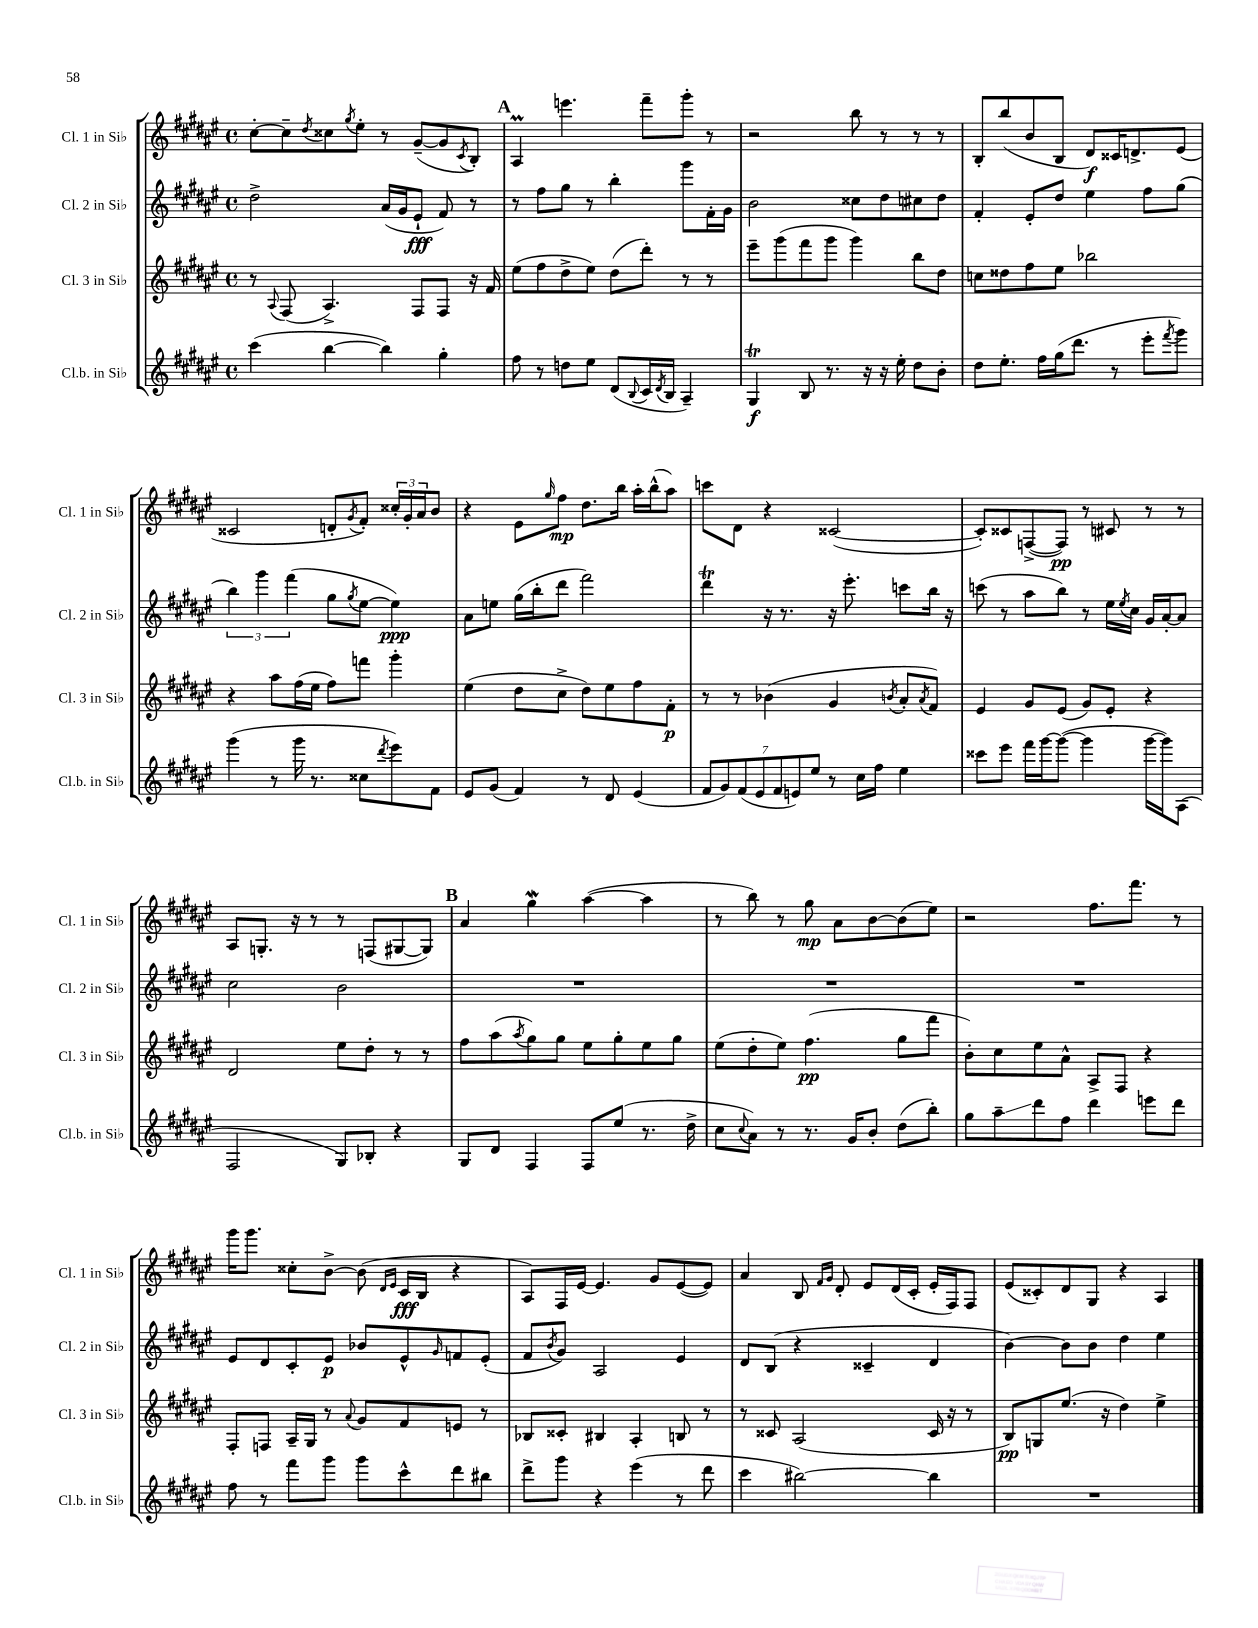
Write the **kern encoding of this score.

**kern	**kern	**kern	**kern
*staff4	*staff3	*staff2	*staff1
*clefG2	*clefG2	*clefG2	*clefG2
*k[f#c#g#d#a#e#]	*k[f#c#g#d#a#e#]	*k[f#c#g#d#a#e#]	*k[f#c#g#d#a#e#]
*M4/4	*M4/4	*M4/4	*M4/4
*met(c)	*met(c)	*met(c)	*met(c)
(4ccc#\	8r	2dd#^\	[8cc#'\L
.	8qqA#/	.	.
.	(8F#/	.	8cc#~\]
.	.	.	8qdd#/
[4bb\	4.A#^/)	.	8cc##\
.	.	.	8qgg#/
.	.	.	8ee#'\J
4bb\])	.	(16a#/LL	8r
.	.	16g#/J	.
.	8F#/L	8e#`/J	([8g#~/L
4gg#'\	8F#/J	8f#/)	8g#/]
.	.	.	8qc#/
.	16r	8r	8B'/J)
.	16f#/	.	.
=	=	=	=
8ff#\	(8ee#\L	8r	4A#/
8r	8ff#\	8ff#\L	.
8dd\L	8dd#^\	8gg#\J	4.eee\
8ee#\J	8ee#\J)	8r	.
(8d#/L	(8dd#\L	4bb'\	.
8qqB/	.	.	.
16c#/L	8ddd#'\J)	.	8fff#~\L
8qd#/	.	.	.
16B/JJ	.	.	.
4A#~/)	8r	8ggg#\L	8ggg#'\J
.	8r	16f#'\L	8r
.	.	16g#\JJ	.
=	=	=	=
4G#/	8eee#~\L	2b\	2r
.	(8ggg#\	.	.
8B/	8fff#\	.	.
8.r	8ggg#\J	.	.
.	4ggg#\)	8cc##\L	8bb\
16r	.	.	.
16r	.	8dd#\	8r
16ee#'\	.	.	.
8dd#\L	8bb\L	8cc#\	8r
8b'\J	8dd#\J	8dd#\J	8r
=	=	=	=
8dd#\L	8cc\L	4f#'/	8B'/L
8.ee#'\J	8dd##\	.	(8bb/
.	8ff#\	8e#'/L	8b/
16ff#\LL	.	.	.
(16gg#\J	8ee#\J	8dd#/J	8B/J
8.ddd#\J	.	.	.
.	2bb-\	4ee#\	8d#/L)
8r	.	.	16c##/K
.	.	.	8.d^/
8eee#'\L	.	8ff#\L	.
8qfff#/	.	.	.
8ggg#\J)	.	(8gg#\J	(8e#/J
=	=	=	=
(4ggg#\	4r	6bb\)	2c##/
.	.	6ggg#\	.
8r	8aa#\L	.	.
.	.	(6fff#\	.
16ggg#\	(16ff#\L	.	.
8.r	16ee#\JJ	.	.
.	8ff#\L)	8gg#\L	8d'/L
.	.	8qgg#/	8qg#/
8cc##\L	8fff\J	[8ee#\J	8f#'/J)
8qddd#/	.	.	.
8eee#\)	4ggg#'\	4ee#\])	24cc##'/LL
.	.	.	24g#'/
.	.	.	24a#/J
8f#\J	.	.	8b/J
=	=	=	=
8e#/L	(4ee#\	8a#\L	4r
(8g#/J	.	8ee\J	.
4f#/)	8dd#\L	(16gg#\LL	8e#\L
.	.	16bb'\J	.
.	.	.	16qqgg#/
.	8cc#^\J	8ddd#\J	8ff#\J
8r	8dd#\L)	2fff#\)	8.dd#\L
8d#/	8ee#\	.	.
.	.	.	16bb\Jk
(4e#/	8ff#\	.	16aa#'\LL
.	.	.	(16bb^^\J
.	8f#'\J	.	8aa#\J)
=	=	=	=
14f#/L	8r	4ddd#\	8ccc\L
14g#/)	.	.	.
.	8r	.	8d#\J
(14f#/	.	.	.
14e#/	.	.	.
.	(4b-\	16r	4r
14f#/	.	.	.
.	.	8.r	.
14e/)	.	.	.
14ee#/J	.	.	.
8r	4g#/	16r	([2c##/
.	.	8.eee#'\	.
16cc#\LL	.	.	.
16ff#\JJ	.	.	.
.	8qb/	.	.
4ee#\	8a#'/L	8ccc\L	.
.	8qa#/	.	.
.	8f#/J)	16bb\Jk	.
.	.	16r	.
=	=	=	=
8ccc##\L	4e#/	(8ccc\	8c##'/]L)
8eee#\J	.	8r	8c##/
16fff#\LL	8g#/L	8aa#\L	([8F^/
[16ggg#\J	.	.	.
(8ggg#\_J	(8e#/J	8bb\J)	8F/]J)
4ggg#\]	8g#/L)	8r	8r
.	8e#'/J	16ee#\LL	8c#/
.	.	8qee#/	.
.	.	16cc#\JJ	.
[16ggg#\LL	4r	16g#/LL	8r
16ggg#\]J)	.	[16a#'/J	.
(8A#\J	.	8a#/]J	8r
=	=	=	=
2F#/	2d#/	2cc#\	8A#/L
.	.	.	8.G'/J
.	.	.	16r
.	.	.	8r
8G#/L)	8ee#\L	2b\	8r
8B-'/J	8dd#'\J	.	(8F/L
4r	8r	.	[8G#/
.	8r	.	8G#/]J)
=	=	=	=
8G#/L	8ff#\L	1r	4a#/
8d#/J	(8aa#\	.	.
.	8qaa#/	.	.
4F#/	8gg#\)	.	4gg#\
.	8gg#\J	.	.
8F#/L	8ee#\L	.	([4aa#\
(8ee#/J	8gg#'\	.	.
8.r	8ee#\	.	4aa#\]
.	8gg#\J	.	.
16dd#^\	.	.	.
=	=	=	=
8cc#\L	(8ee#\L	1r	8r
8qqcc#/	.	.	.
8a#\J)	8dd#'\	.	8bb\)
8r	8ee#\J)	.	8r
8.r	(4.ff#\	.	8gg#\
.	.	.	8a#\L
16g#/LK	.	.	.
8b'/J	.	.	[8b\
(8dd#\L	8gg#\L	.	(8b\]
8bb'\J)	8fff#\J	.	8ee#\J)
=	=	=	=
8gg#\L	8b'\L)	1r	2r
8aa#~\	8cc#\	.	.
8ddd#\	8ee#\	.	.
8ff#\J	8a#^^\J	.	.
4ddd#\	8A#^/L	.	8.ff#\L
.	8F#/J	.	.
.	.	.	8.fff#\J
8eee\L	4r	.	.
8ddd#\J	.	.	8r
=	=	=	=
8ff#\	8F#'/L	8e#/L	16ggg#\LK
.	.	.	8.ggg#\J
8r	8F/J	8d#/	.
8fff#\L	16A#~/LL	8c#'/	8cc##'\L
.	16G#/JJ	.	.
8ggg#\J	8r	8e#/J	[8b^\J
.	8qqa#/	.	.
8ggg#\L	8g#/L	8b-/L	(8b\]
.	.	.	16qqd#/LL
.	.	.	16qqe#/JJ
8ccc#^^\	8f#/	8e#^^/	16c#/LL
.	.	.	16B/JJ
.	.	16qqg#/	.
8ddd#\	8e/J	8f/	4r
8bb#\J	8r	(8e#'/J	.
=	=	=	=
8ddd#^\L	8B-/L	8f#/L	8A#/L)
.	.	8qb/	.
8ggg#\J	8c##'/J	8g#/J)	16F#/L
.	.	.	[16e#/JJ
4r	4B#/	2A#/	4.e#/]
(4eee#\	4A#'/	.	.
.	.	.	8g#/L
8r	8B/	4e#/	([8e#/
8ddd#\	8r	.	8e#/]J)
=	=	=	=
4ccc#\	8r	8d#/L	4a#/
.	8c##/	(8B/J	.
[2bb#\)	(2A#/	4r	8B/
.	.	.	16qqf#/LL
.	.	.	16qqg#/JJ
.	.	.	8d#'/
.	.	4c##~/	8e#/L
.	.	.	(16d#/L
.	.	.	16c#'/JJ
4bb#\]	16c##/	4d#/	16e#'/LL
.	16r	.	16F#/J)
.	8r	.	8F#/J
=	=	=	=
1r	8B/L)	[4b\)	(8e#/L
.	8G/	.	8c##'/)
.	(8.ee#/J	8b\]L	8d#/
.	.	8b\J	8G#/J
.	16r	.	.
.	4dd#\)	4dd#\	4r
.	4ee#^\	4ee#\	4A#/
==	==	==	==
*-	*-	*-	*-
